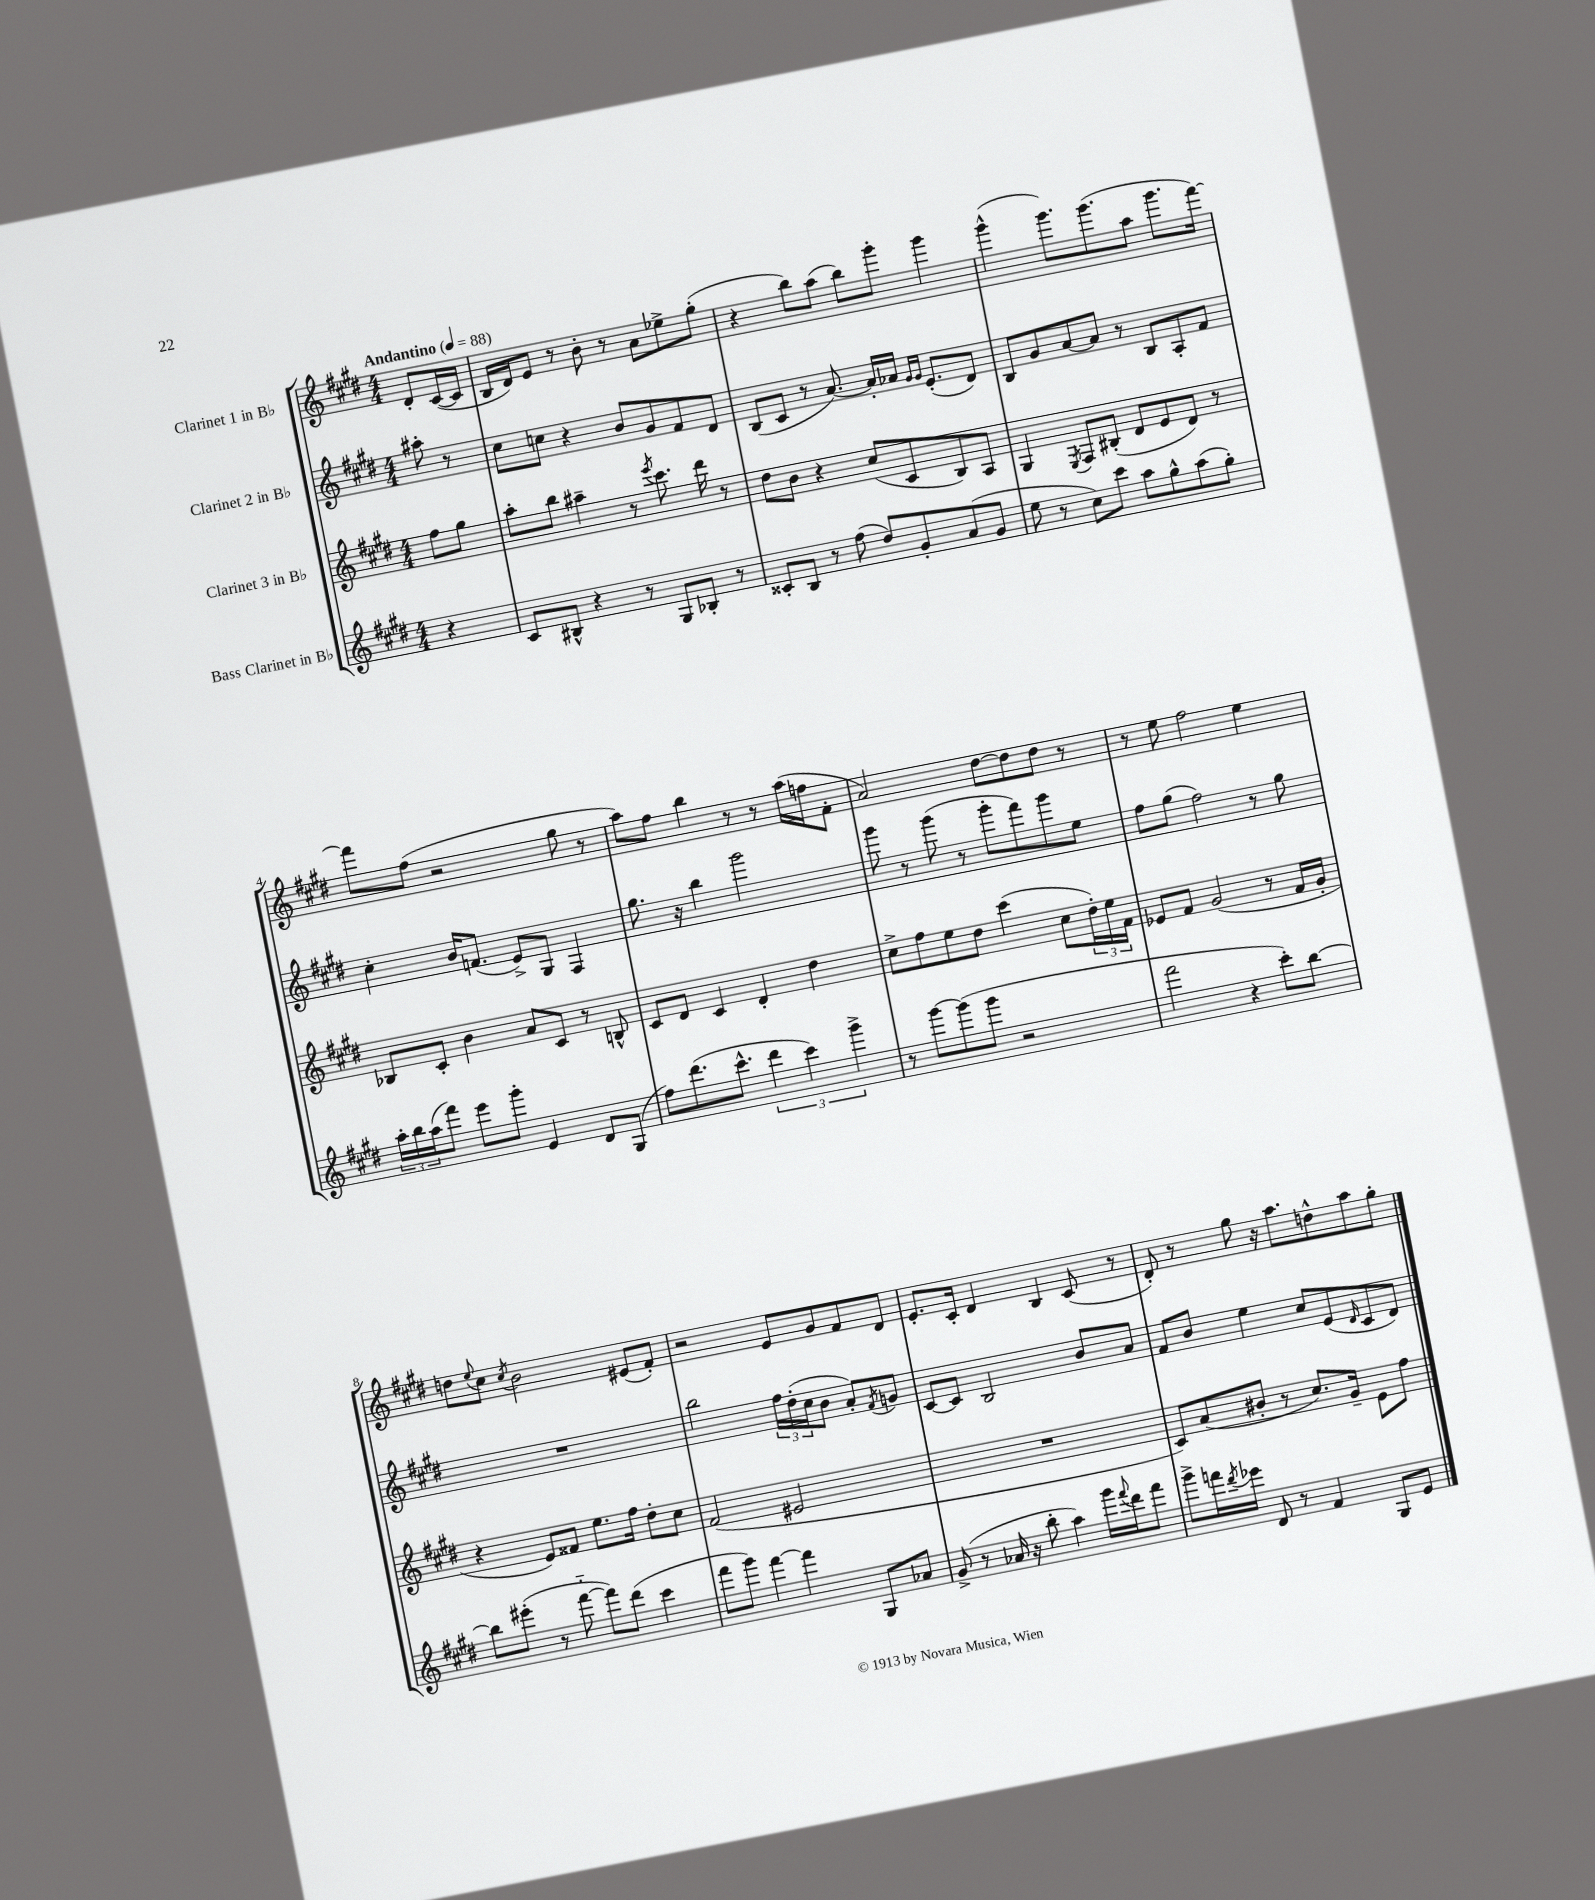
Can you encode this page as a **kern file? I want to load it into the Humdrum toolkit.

**kern	**kern	**kern	**kern
*part4	*part3	*part2	*part1
*staff4	*staff3	*staff2	*staff1
*I"Bass Clarinet in B♭	*I"Clarinet 3 in B♭	*I"Clarinet 2 in B♭	*I"Clarinet 1 in B♭
*clefG2	*clefG2	*clefG2	*clefG2
*k[f#c#g#d#]	*k[f#c#g#d#]	*k[f#c#g#d#]	*k[f#c#g#d#]
*M4/4	*M4/4	*M4/4	*M4/4
*MM88	*MM88	*MM88	*MM88
=	=	=	=
!	!	!	!LO:TX:a:B:t=Andantino
4r	8ff#\L	8aa#X'\	8d#'/L
.	8gg#\J	8r	([16c#/L
.	.	.	16c#/JJ]
=1	=1	=1	=1
8c#/L	8aa'\L	8cc#\L	16B/LL
.	.	.	16d#/J)
8B#X^^/J	8bb\J	8ccn\J	8e/J
4r	4aa#X~\	4r	8r
.	.	.	8b'\
8r	8r	8b/L	8r
.	8qeee/	.	.
8G#/L	8.ccc#\	8g#/	8a\L
8B-X'/J	.	8f#/	8ee-X^\
.	16ddd#\	.	.
8r	8r	8d#/J	(8gg#'\J
=2	=2	=2	=2
8c##X'/L	8dd#\L	(8B/L	4r
8B/J	8b\J	8c#/J	.
8r	4r	8r	8bb\L)
(8ff#\	.	[8.a/)	(8aa\J
8dd#/L)	(8cc#/L	.	8bb\L)
.	.	16a'/LL]	.
8g#'/	8c#/	16a-X/JJ	8ggg#'\J
.	.	16qqg#/LL	.
.	.	16qqg#/JJ	.
.	.	(8.e'/L	.
(8a/	8B/)	.	4ggg#\
8g#/J	8A/J	8d#/J)	.
=3	=3	=3	=3
8ee\	4G#/	8B/L	(4ggg#^^\
8r	.	8g#/	.
.	8qE/	.	.
8cc#\L)	8F#/L	[8a/	8.ggg#\L)
8ccc#\J	(8B#X'/J	8a/J]	.
.	.	.	(8.ggg#\
8aa\L	8d#/L	8r	.
8gg#^^\	8e/	8B/L	8aa\J
(8aa\	8d#/J)	8A'/	8.ggg#\L
8gg#'\J)	8r	8f#/J	.
.	.	.	[16fff#\Jk)
!!LO:LB:g=z
=4	=4	=4	=4
24aa'\LL	8B-X/L	4cc#'\	8fff#\L]
24bb\	.	.	.
(24aa\J	.	.	.
8fff#\J)	8c#'/J	.	(8ff#\J
8eee\L	4b\	16b/KL	2r
.	.	(8.fn/J	.
8ggg#'\J	.	.	.
4e/	8a/L	8e^/L)	.
.	8c#/J	8G#/J	.
8d#/L	8r	4F#/	8gg#\
(8G#/J	8Bn^^/	.	8r
=5	=5	=5	=5
8ff#\L)	8c#/L	8.gg#\	8aa\L)
(8.ddd#\	8d#/J	.	8ff#\J
.	.	16r	.
.	4c#/	4bb\	4bb\
8.ccc#^^\J	.	.	.
6ddd#\	4d#'/	2ggg#\	8r
.	.	.	8r
6ccc#\)	.	.	.
.	4dd#\	.	(16aa\LL
.	.	.	16ffn\J
6ggg#^\	.	.	.
.	.	.	8f#'\J
=6	=6	=6	=6
8r	8cc#^\L	8ggg#\	2a/)
[8ggg#\L	8ff#\	8r	.
(8ggg#\]	8ee\	(8ggg#\	.
8ggg#\J	8dd#\J	8r	.
2r	(4ccc#\	8ggg#'\L	[8dd#\L
.	.	8fff#\)	8dd#\]
.	8cc#\L	8ggg#\	8dd#\J
.	24dd#'\L)	8ee\J	8r
.	24ee\	.	.
.	24f#\JJ	.	.
=7	=7	=7	=7
2fff#\	8e-X/L	8ff#\L	8r
.	8f#/J	(8gg#\J	8ee\
.	(2g#/	2ff#\)	2ff#\
4r	.	.	.
8ccc#'\L)	8r	8r	4ee\
[8bb\J	16f#/LL	8gg#\	.
.	16g#'/JJ	.	.
!!LO:LB:g=z
=8	=8	=8	=8
8bb\L]	4r	1r	8ddn\L
.	.	.	8qqee/
(8eee#X'\J	.	.	8cc#\J
.	.	.	8qcc#/
8r	8e/L)	.	2b\
[8fff#\	8f##X/J	.	.
8fff#\L])	8.ee\L	.	.
(8ddd#\J	.	.	.
.	16ff#\Jk	.	.
4ccc#\	8dd#'\L	.	(8e#X/L
.	8cc#\J	.	8f#'/J)
=9	=9	=9	=9
8fff#\L	(2f#/	2bb\	2r
8ggg#\J)	.	.	.
[4fff#\	.	.	.
4fff#\]	2e#X/	24ff#\LL	8e/L
.	.	(24dd#'\	.
.	.	24cc#\J	.
.	.	8b\J	8g#/
8G#/L	.	8a'/L)	8f#/
.	.	8qf#/	.
8a-X/J	.	8gn/J	8d#/J
=10	=10	=10	=10
(8g#^/	1r	[8c#/L	8.e'/L
8r	.	8c#/J]	.
.	.	.	16c#'/Jk
16a-X/	.	2B/	4d#/
16r	.	.	.
8bb'\	.	.	.
4aa\)	.	.	4B/
16ggg#\LL	.	8b/L	(8c#/
8qqfff#/	.	.	.
16ddd#\J	.	.	.
8fff#\J	.	8a/J	8r
=11	=11	=11	=11
8ggg#^\L	8c#/L)	8f#/L	8d#'/)
16fffn\L	(8a/	8b/J	8r
8qddd#/	.	.	.
16eee-X\JJ	.	.	.
8d#/	8b#X'/J	4ee\	8gg#\
8r	8r	.	16r
.	.	.	8.aa\L
4f#/	8.cc#/L)	8cc#/L	.
.	.	(8e/	8ddn^^\
.	16g#~/Jk	.	.
.	.	16qqd#/	.
8G#/L	8e\L	8c#/	8aa\
8e/J	8ff#\J	8d#/J)	8gg#'\J
==	==	==	==
*-	*-	*-	*-
